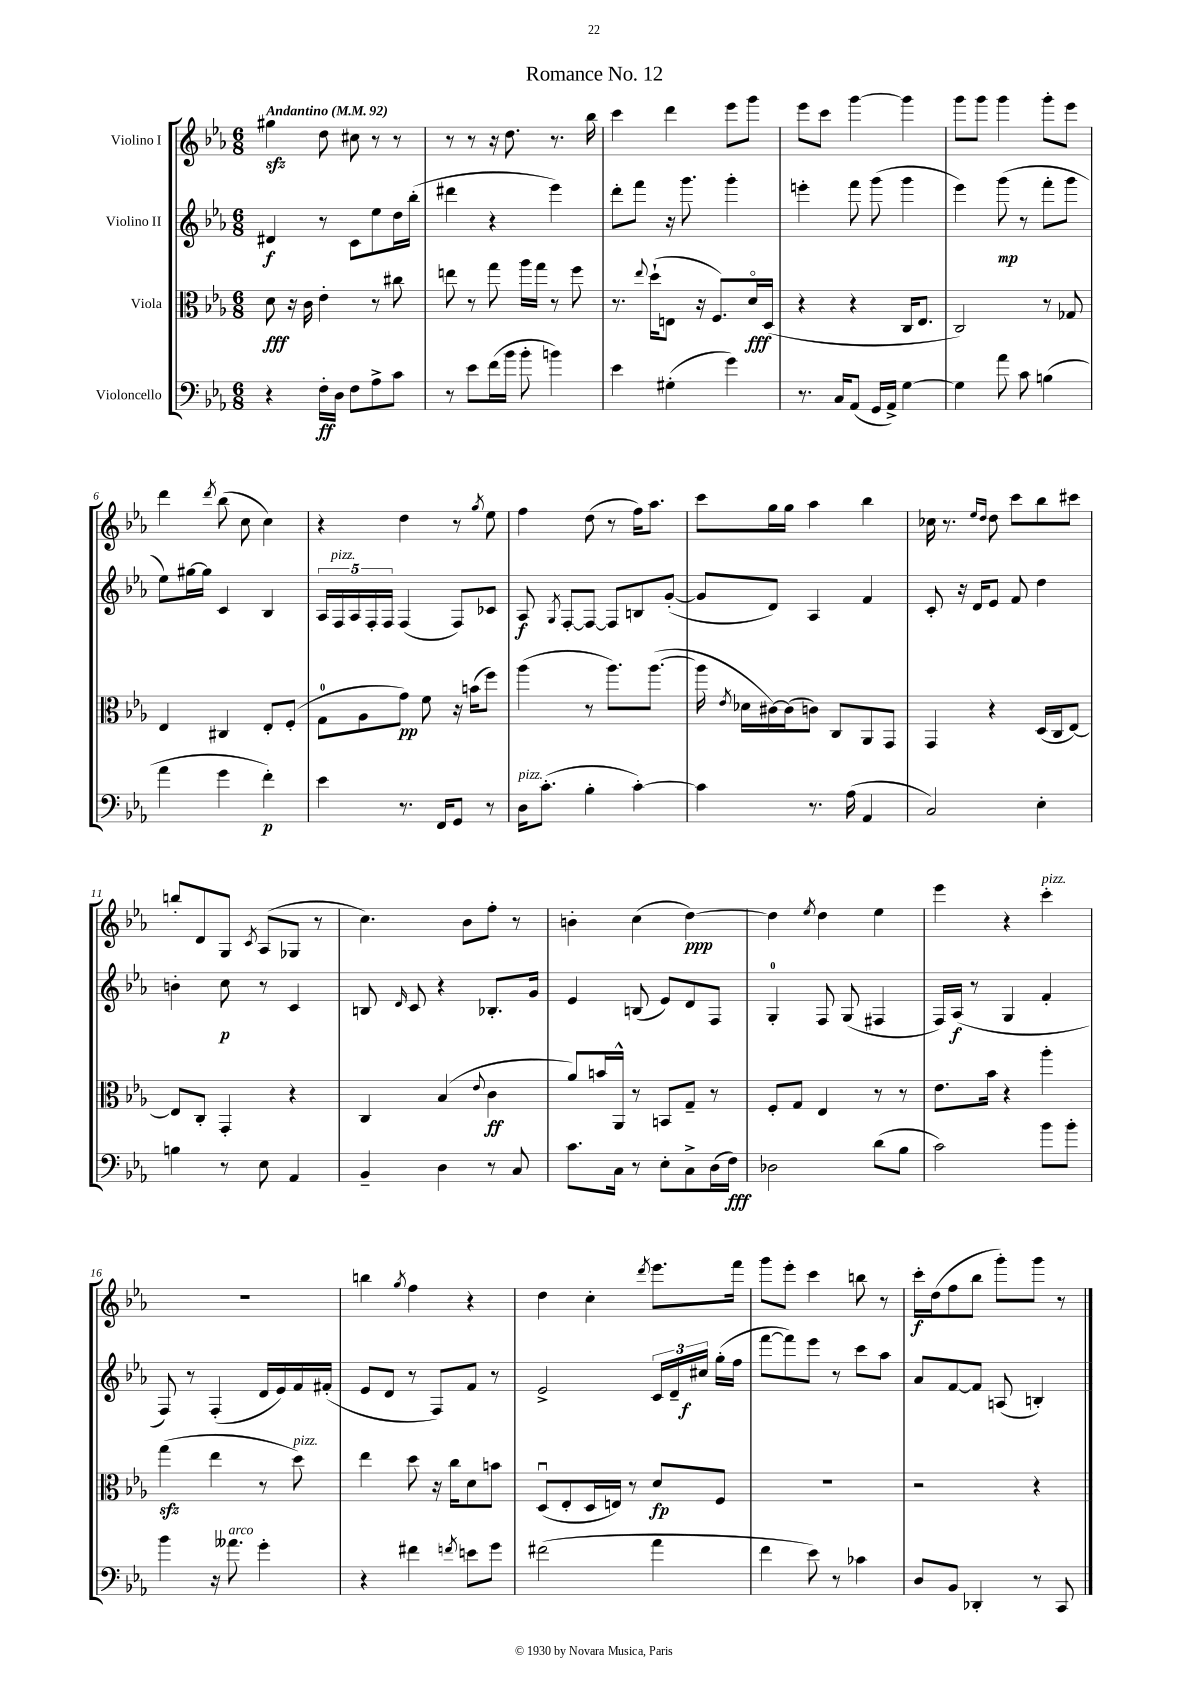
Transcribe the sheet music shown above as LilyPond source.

\header { title = "Romance No. 12" }
<<
\new StaffGroup <<
\new Staff = "s0" \with { instrumentName = "Violino I" } {
    \clef treble \key ees \major \numericTimeSignature \time 6/8 \tempo "Andantino" 4 = 92
    \autoBeamOff gis''4\sfz d''8 cis''8 r8 r8 |
    r8 r8 r16 d''8. r8. bes''16 |
    c'''4 d'''4 ees'''8[ g'''8] |
    ees'''8[ c'''8] g'''4~ g'''4 |
    g'''8[ g'''8] g'''4 g'''8[-. ees'''8] |
    d'''4 \acciaccatura { d'''8 } bes''8( c''8 c''4) |
    r4 d''4 r8 \acciaccatura { g''8 } ees''8 |
    f''4 d''8( r8 f''16[) aes''8.] |
    c'''8[ g''16 g''16] aes''4 bes''4 |
    ces''16 r8. \grace { ees''16[ d''16] } d''8 c'''8[ bes''8 cis'''8] |
    b''8[-. d'8 g8] \acciaccatura { c'8 } aes8[( ges8] r8 |
    c''4.) bes'8[ f''8]-. r8 |
    b'4-. c''4( d''4~\ppp) |
    d''4 \acciaccatura { ees''8 } d''4 ees''4 |
    ees'''4 r4 c'''4-.^\markup { \italic "pizz." } |
    R2. |
    b''4 \acciaccatura { g''8 } f''4 r4 |
    d''4 c''4-. \acciaccatura { d'''8 } ees'''8.[ f'''16] |
    g'''8[ ees'''8]-. c'''4 b''8 r8 |
    c'''16[-.\f d''16( f''8 bes''8] g'''8[-.) g'''8] r8 \bar "|." |
}
\new Staff = "s1" \with { instrumentName = "Violino II" } {
    \clef treble \key ees \major \numericTimeSignature \time 6/8
    \autoBeamOff dis'4\f r8 c'8[ ees''8 d''16 bes''16]-.( |
    dis'''4 r4 ees'''4) |
    d'''8[-. f'''8] r16 g'''8. g'''4-. |
    e'''4-. f'''8 g'''8( g'''4 |
    ees'''4) g'''8\mp( r8 f'''8[-. g'''8] |
    ees''8[) gis''16~ gis''16] c'4 bes4 |
    \tuplet 5/4 { aes16[ f16^\markup { \italic "pizz." } aes16 f16-. f16] } f4( f8[) ces'8] |
    aes8\f \acciaccatura { g8 } f8[~-. f8]~ f8[ b8 g'8]~-.( |
    g'8[ d'8]) aes4 f'4 |
    c'8-. r16 d'16[ ees'8] f'8 d''4 |
    b'4-. c''8\p r8 c'4 |
    b8 \grace { d'16 } c'8 r4 bes8.[-. g'16] |
    ees'4 b8( ees'8[) d'8 f8] |
    g4-0-. f8 g8( fis4 |
    f16[) aes16]\f( r8 g4 f'4-. |
    f8) r8 f4-.( d'16[ ees'16) f'16 fis'16]-.( |
    ees'8[ d'8] r8 f8[) f'8] r8 |
    ees'2-> \tuplet 3/2 { c'16[ d'16-- cis''16]\f } g''16[-.( f''16] |
    f'''8[~ f'''8) ees'''8] r8 c'''8[ aes''8] |
    aes'8[ f'8~ f'8] a8( b4-.) \bar "|." |
}
\new Staff = "s2" \with { instrumentName = "Viola" } {
    \clef alto \key ees \major \numericTimeSignature \time 6/8
    \autoBeamOff d'8\fff r16 c'16 ees'4-. r8 cis''8 |
    e''8 r8 g''8 aes''16[ g''16] r8 f''8 |
    r8. \appoggiatura { ees''8 } d''16[-!( e8] r16 f8.[) d'16\flageolet\fff d16]( |
    r4 r4 c16[ ees8.] |
    c2) r8 ges8 |
    ees4 cis4 ees8[-. f8]-.( |
    g8[-0 aes8 g'8]\pp) f'8 r16 b'16[( f''8]) |
    aes''4( r8 aes''8.[) aes''8.]~( |
    aes''16 \acciaccatura { ees'8 } des'16[ cis'16~) cis'16( c'8]) c8[ aes,8 g,8] |
    g,4 r4 d16[( c16 ees8]~) |
    ees8[ c8]-. g,4-. r4 |
    c4 bes4( \appoggiatura { ees'8 } c'4\ff |
    aes'8[) b'16 aes,16]-^ r8 b,8[ g8]-- r8 |
    f8[-. g8] ees4 r8 r8 |
    ees'8.[ bes'16] r4 aes''4-. |
    g''4\sfz( ees''4 r8 d''8^\markup { \italic "pizz." }) |
    ees''4 d''8 r16 c''16[ d'8 b'8] |
    d8[\downbow( ees8-. d16 e16]) r8 d'8[\fp f8] |
    R2. |
    r2 r4 \bar "|." |
}
\new Staff = "s3" \with { instrumentName = "Violoncello" } {
    \clef bass \key ees \major \numericTimeSignature \time 6/8
    \autoBeamOff r4 f16[-.\ff d16] f8[ aes8-> c'8] |
    r8 ees'8[ f'16( bes'16] bes'8-. b'4) |
    ees'4 gis4-.( g'4) |
    r8. c16[ aes,8]( g,16[ aes,16]->) g4~ |
    g4 aes'8 c'8 b4( |
    aes'4 g'4 f'4-.\p) |
    ees'4 r8. f,16[ g,8] r8 |
    d16[^\markup { \italic "pizz." } c'8.]-.( bes4-. c'4~-.) |
    c'4 r8. aes16( aes,4 |
    c2) ees4-. |
    b4 r8 ees8 aes,4 |
    bes,4-- d4 r8 c8 |
    c'8.[ c16] r8 ees8[-. c8-> d16( f16]\fff) |
    des2 d'8[( bes8] |
    c'2) bes'8[ bes'8]-. |
    bes'4 r16 aeses'8.^\markup { \italic "arco" } g'4-. |
    r4 fis'4 \acciaccatura { f'8 } e'8[ g'8] |
    fis'2( aes'4 |
    f'4 ees'8) r8 ces'4 |
    d8[ bes,8] des,4-. r8 c,8 \bar "|." |
}
>>
>>
